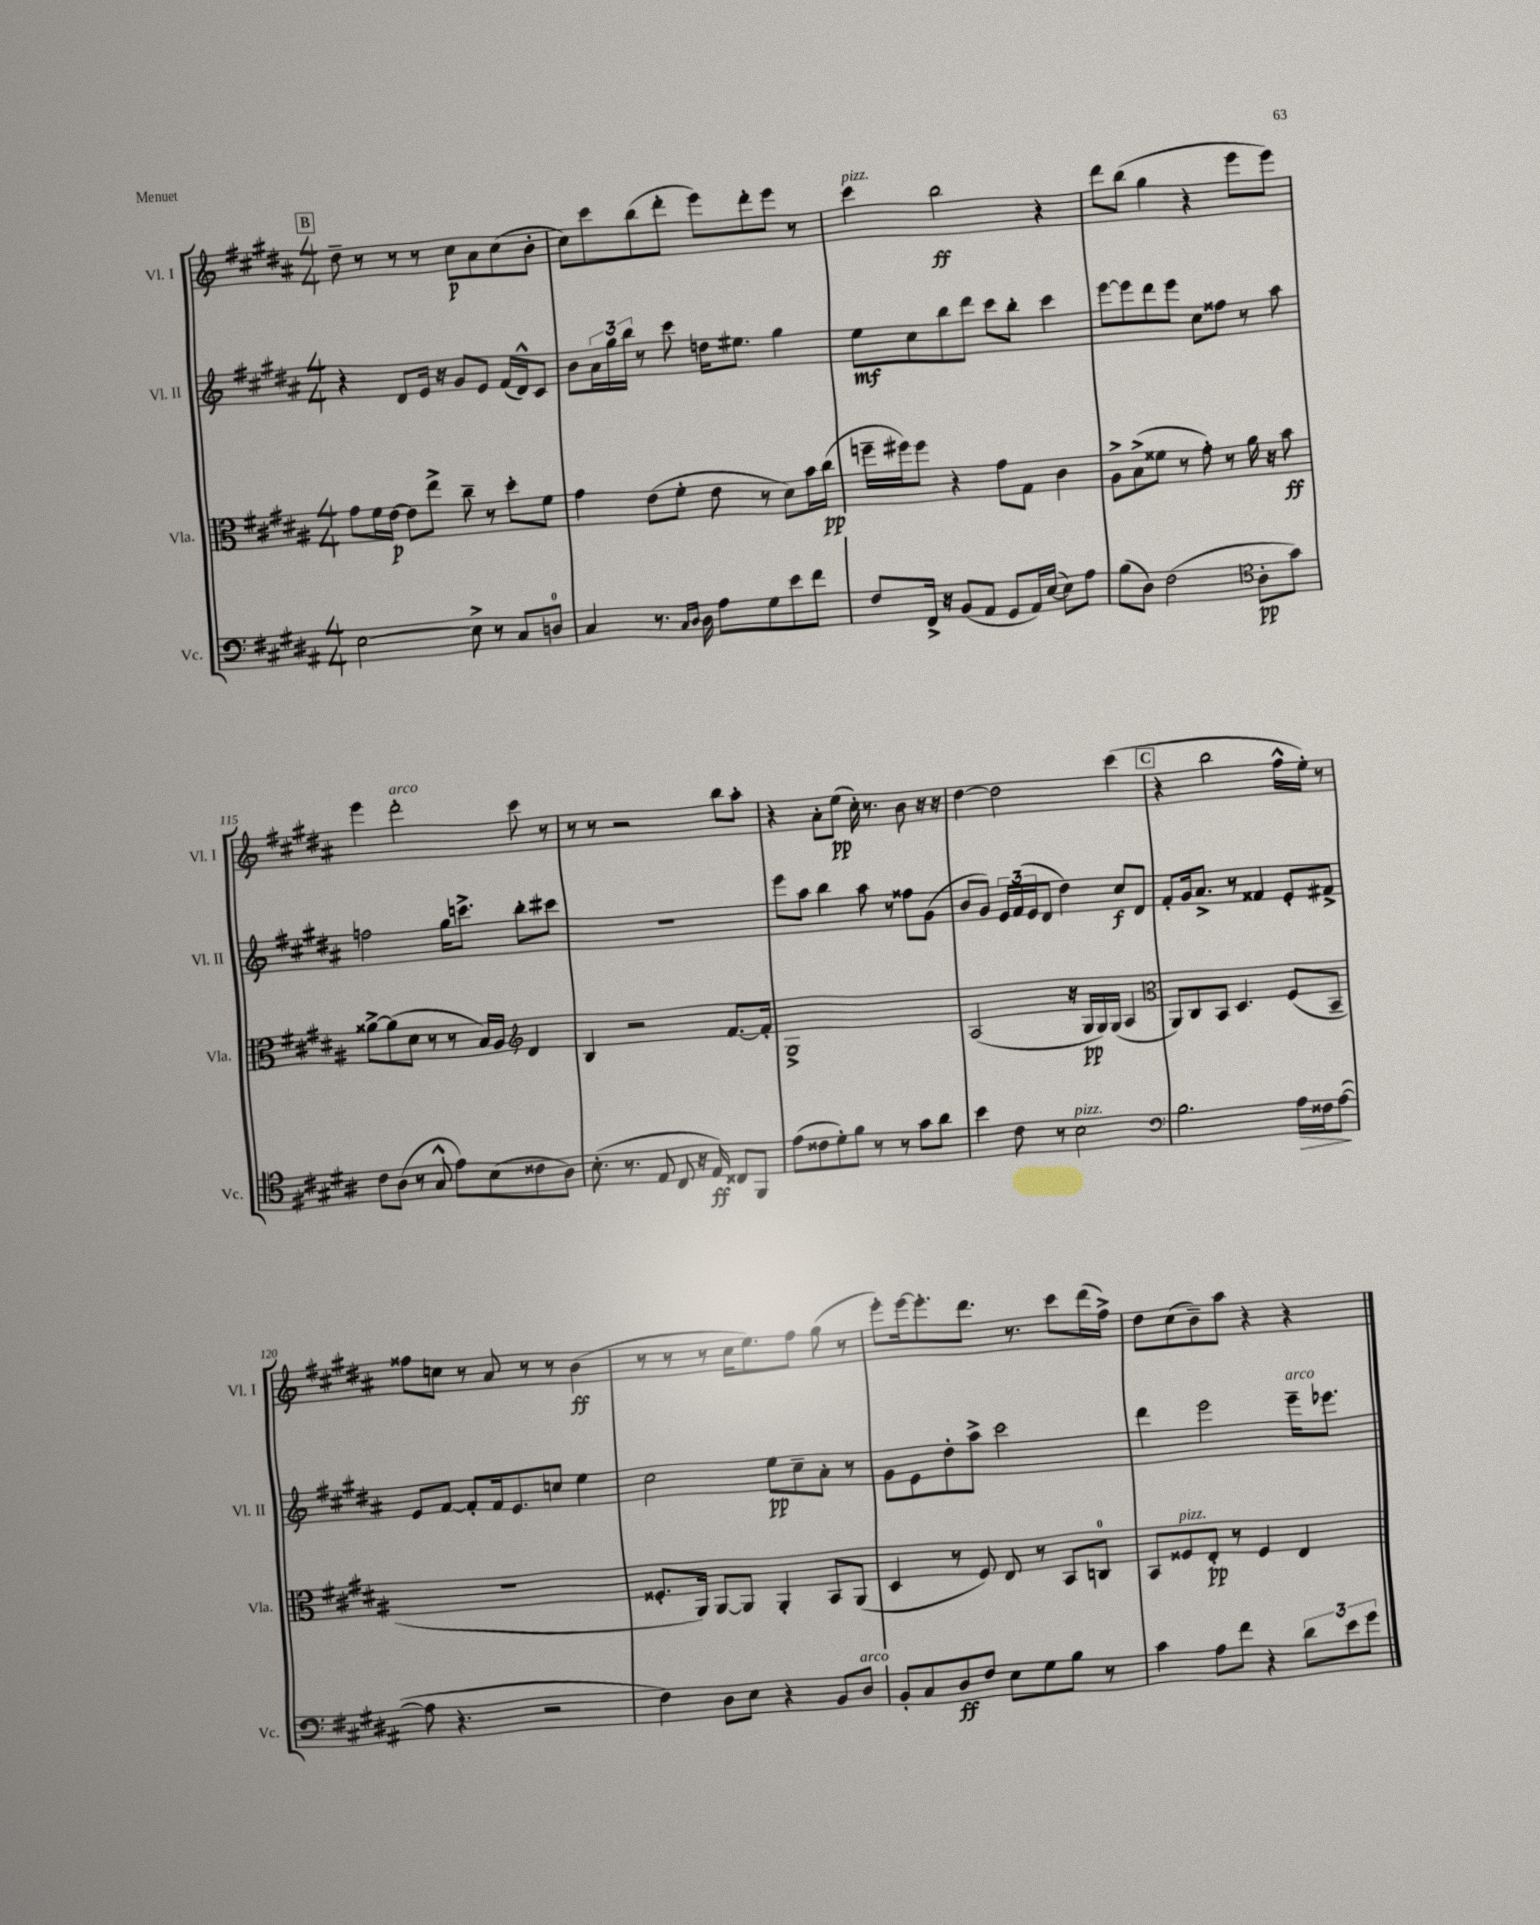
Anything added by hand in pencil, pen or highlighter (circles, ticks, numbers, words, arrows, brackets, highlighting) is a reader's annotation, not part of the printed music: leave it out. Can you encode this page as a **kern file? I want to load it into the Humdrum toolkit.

**kern	**dynam	**kern	**dynam	**kern	**dynam	**kern	**dynam
*part4	*part4	*part3	*part3	*part2	*part2	*part1	*part1
*staff4	*staff4	*staff3	*staff3	*staff2	*staff2	*staff1	*staff1
*I"Vc.	*	*I"Vla.	*	*I"Vl. II	*	*I"Vl. I	*
*I'Vc.	*	*I'Vla.	*	*I'Vl. II	*	*I'Vl. I	*
*clefF4	*	*clefC3	*	*clefG2	*	*clefG2	*
*k[f#c#g#d#a#]	*	*k[f#c#g#d#a#]	*	*k[f#c#g#d#a#]	*	*k[f#c#g#d#a#]	*
*M4/4	*	*M4/4	*	*M4/4	*	*M4/4	*
!!LO:REH:place=s1:t=B
=111	=111	=111	=111	=111	=111	=111	=111
[2E\	.	8g#\L	.	4r	.	8dd#~\	.
.	.	16f#\L	.	.	.	8r	.
.	.	[16e\JJ	p	.	.	.	.
.	.	8e\L]	.	8d#/L	.	8r	.
.	.	8ee^\J	.	16e/Jk	.	8r	.
.	.	.	.	16r	.	.	.
8E^\]	.	8cc#~\	.	8g#/L	.	8cc#\L	p
8r	.	8r	.	8e/J	.	8a#\	.
8C#/L	.	8dd#'\L	.	(16f#/LL	.	(8cc#\	.
.	.	.	.	16d#^^/J)	.	.	.
8Dn/J	.	8f#\J	.	8c#/J	.	8b'\J	.
=112	=112	=112	=112	=112	=112	=112	=112
4C#/	.	4g#\	.	8b\L	.	8cc#\L)	.
.	.	.	.	24a#\L	.	8ccc#\	.
.	.	.	.	24gg#\	.	.	.
.	.	.	.	24bb\JJ	.	.	.
8.r	.	(8e\L	.	8r	.	(8bb\	.
.	.	8f#'\J	.	8ccc#\	.	8ddd#'\J	.
16qqC#/LL	.	.	.	.	.	.	.
16qqD#/JJ	.	.	.	.	.	.	.
16D#\	.	.	.	.	.	.	.
8A#\L	.	8e\	.	16ddn\KL	.	8eee\L)	.
.	.	.	.	8.ee#X\J	.	.	.
8G#\	.	8r	.	.	.	8ddd#'\	.
8e\	.	8d#\L)	.	4gg#\	.	8eee\J	.
8f#\J	.	16b\L	.	.	.	8r	.
.	.	(16cc#\JJ	pp	.	.	.	.
=113	=113	=113	=113	=113	=113	=113	=113
!	!	!	!	!	!	!LO:TX:a:i:t=pizz.	!
8F#/L	.	16ffn~\LL	.	8ee\L	mf	4ccc#\	.
.	.	16ff#X\J)	.	.	.	.	.
16FF#^/Jk	.	8ff#\J	.	8cc#\	.	.	.
16r	.	.	.	.	.	.	.
(8BB/L	.	4r	.	8bb\	.	2bb\	ff
8AA#/J	.	.	.	8ddd#\J	.	.	.
8GG#/L	.	8g#\L	.	8ccc#\L	.	.	.
16AA#/L)	.	8G#\J	.	8bb'\J	.	.	.
([16E/JJ	.	.	.	.	.	.	.
8E\L])	.	4c#\	.	4ccc#\	.	4r	.
8A#\J	.	.	.	.	.	.	.
=114	=114	=114	=114	=114	=114	=114	=114
(8B\L	.	8A#^\L	.	[8eee\L	.	8ddd#\L	.
8D#\J)	.	(8B^\	.	8eee\]	.	(8bb\J	.
(2F#\	.	8f##X\J	.	8ddd#\	.	4gg#\	.
.	.	8r	.	8eee\J	.	.	.
.	.	8g#'\)	.	8cc#\L	.	4r	.
.	.	8r	.	8ff##X\J	.	.	.
*clefC4	*	*	*	*	*	*	*
8A#'\L	pp	16a#\	.	8r	.	8eee\L	.
.	.	16r	.	.	.	.	.
8g#\J)	.	8b\	ff	8aa#\	.	8eee\J)	.
!!LO:LB:g=z
=115	=115	=115	=115	=115	=115	=115	=115
8c#\L	.	[8a##X^\L	.	2ffn\	.	4eee\	.
(8A#\J	.	(8a##\]	.	.	.	.	.
!	!	!	!	!	!	!LO:TX:a:i:t=arco	!
8r	.	8d#\J	.	.	.	2ddd#'\	.
8G#^^/	.	8r	.	.	.	.	.
8e\L)	.	8r	.	16gg#\KL	.	.	.
.	.	.	.	8.cccn^\J	.	.	.
(8B\	.	16B/LL)	.	.	.	.	.
.	.	16A#/JJ	.	.	.	.	.
*	*	*clefG2	*	*	*	*	*
8c##X\	.	4d#/	.	8bb'\L	.	8ccc#\	.
8A#\J)	.	.	.	8ccc#X\J	.	8r	.
=116	=116	=116	=116	=116	=116	=116	=116
(8.B'\	.	4B/	.	1r	.	8r	.
.	.	.	.	.	.	8r	.
8.r	.	.	.	.	.	.	.
.	.	2r	.	.	.	2r	.
8E/	.	.	.	.	.	.	.
8C#/	.	.	.	.	.	.	.
16r	.	.	.	.	.	.	.
16E/)	ff	.	.	.	.	.	.
8C##X/L	.	[8.f#/L	.	.	.	8bb\L	.
8FF#/J	.	.	.	.	.	8aa#'\J	.
.	.	16f#'/Jk]	.	.	.	.	.
=117	=117	=117	=117	=117	=117	=117	=117
(8e\L	.	1G#^	.	8eee\L	.	4r	.
8c##X\	.	.	.	8aa#\J	.	.	.
8d#'\)	.	.	.	4bb\	.	8a#'\L	.
8f#\J	.	.	.	.	.	(8ee\J	pp
8r	.	.	.	8aa#\	.	16cc#'\)	.
.	.	.	.	.	.	8.r	.
8r	.	.	.	8r	.	.	.
8g#\L	.	.	.	8ff##X\L	.	8b\	.
8a#\J	.	.	.	(8g#\J	.	16r	.
.	.	.	.	.	.	16r	.
=118	=118	=118	=118	=118	=118	=118	=118
4b\	.	(2A#/	.	8b/L	.	[4dd#\	.
.	.	.	.	8g#/J)	.	.	.
8c#\	.	.	.	24e/LL	.	2dd#\]	.
.	.	.	.	(24f#/	.	.	.
.	.	.	.	24e/J	.	.	.
8r	.	.	.	8d#/J	.	.	.
!LO:TX:a:i:t=pizz.	!	!	!	!	!	!	!
2B\	.	16r	.	4dd#\)	.	.	.
.	.	16G#/LL	pp	.	.	.	.
.	.	16G#/)	.	.	.	.	.
.	.	(16G#/JJ	.	.	.	.	.
.	.	4A#/	.	8cc#/L	f	(4ccc#\	.
.	.	.	.	8d#/J	.	.	.
!!LO:REH:place=s1:t=C
=119	=119	=119	=119	=119	=119	=119	=119
*clefF4	*	*clefC3	*	*	*	*	*
2.B\	.	8AA#/L)	.	8f#'/L	.	4r	.
.	.	8C#/	.	16g#/k	.	.	.
.	.	.	.	8.a#^/J	.	.	.
.	.	8BB/J	.	.	.	2bb\	.
.	.	4.D#/	.	8r	.	.	.
.	.	.	.	4f##X/	.	.	.
!	!LO:HP:b	!	!	!	!	!	!
16A#\LL	>	(8F#/L	.	8e'/L	.	16ff#^^\LL	.
16F##X\J	.	.	.	.	.	16ee'\JJ)	.
([8A#\J	.	8BB~/J	.	8f#X^/J	.	8r	.
.	]	.	.	.	.	.	.
!!LO:LB:g=z
=120	=120	=120	=120	=120	=120	=120	=120
8A#\]	.	1r	.	8e/L	.	8ff##X\L	.
4.r	.	.	.	[8f#/J	.	8ccn\J	.
.	.	.	.	8f#'/L]	.	8r	.
.	.	.	.	16f#/k	.	8a#/	.
.	.	.	.	8.e/	.	.	.
2r	.	.	.	.	.	8r	.
.	.	.	.	8ccn/J	.	8r	.
.	.	.	.	4ee\	.	(4b\	ff
=121	=121	=121	=121	=121	=121	=121	=121
4F#\)	.	8.F##X'/L	.	2cc#\	.	8r	.
.	.	.	.	.	.	8r	.
.	.	16AA#/Jk)	.	.	.	.	.
8D#\L	.	[8AA#/L	.	.	.	8r	.
8E\J	.	8AA#/J]	.	.	.	16cc#\KL	.
.	.	.	.	.	.	8.ee\)	.
4r	.	4AA#'/	.	8ee\L	pp	.	.
.	.	.	.	8cc#~\	.	8ff#\J	.
8BB/L	.	8BB/L	.	8a#'\J	.	(8gg#\	.
!LO:TX:a:i:t=arco	!	!	!	!	!	!	!
8D#/J	.	(8AA#/J	.	8r	.	8r	.
=122	=122	=122	=122	=122	=122	=122	=122
8BB'/L	.	4D#/	.	8g#\L	.	8eee'\L)	.
8C#/	.	.	.	8e\	.	[16eee\k	.
.	.	.	.	.	.	8.eee'\]	.
8D#/	ff	8r	.	8dd#'\	.	.	.
8F#/J	.	8F#/)	.	8aa#^\J	.	8.ddd#\J	.
8E\L	.	8E/	.	2ccc#\	.	.	.
.	.	.	.	.	.	8.r	.
8G#\	.	8r	.	.	.	.	.
8B\J	.	8BB/L	.	.	.	8ccc#\L	.
8r	.	8Cn/J	.	.	.	(16ddd#\L	.
.	.	.	.	.	.	16ff#^\JJ)	.
=123	=123	=123	=123	=123	=123	=123	=123
4c#\	.	8BB/L	.	4ddd#\	.	8dd#\L	.
!	!	!LO:TX:a:i:t=pizz.	!	!	!	!	!
.	.	8F##X/	.	.	.	(8cc#\	.
8A#\L	.	8E'/J	pp	2eee\	.	8b~\)	.
8f#\J	.	8r	.	.	.	8aa#\J	.
4r	.	4F##/	.	.	.	4r	.
!	!	!	!	!LO:TX:a:i:t=arco	!	!	!
12d#\L	.	4E/	.	16eee~\KL	.	4r	.
.	.	.	.	8.eee-X\J	.	.	.
12e\	.	.	.	.	.	.	.
12g#\J	.	.	.	.	.	.	.
==	==	==	==	==	==	==	==
*-	*-	*-	*-	*-	*-	*-	*-
